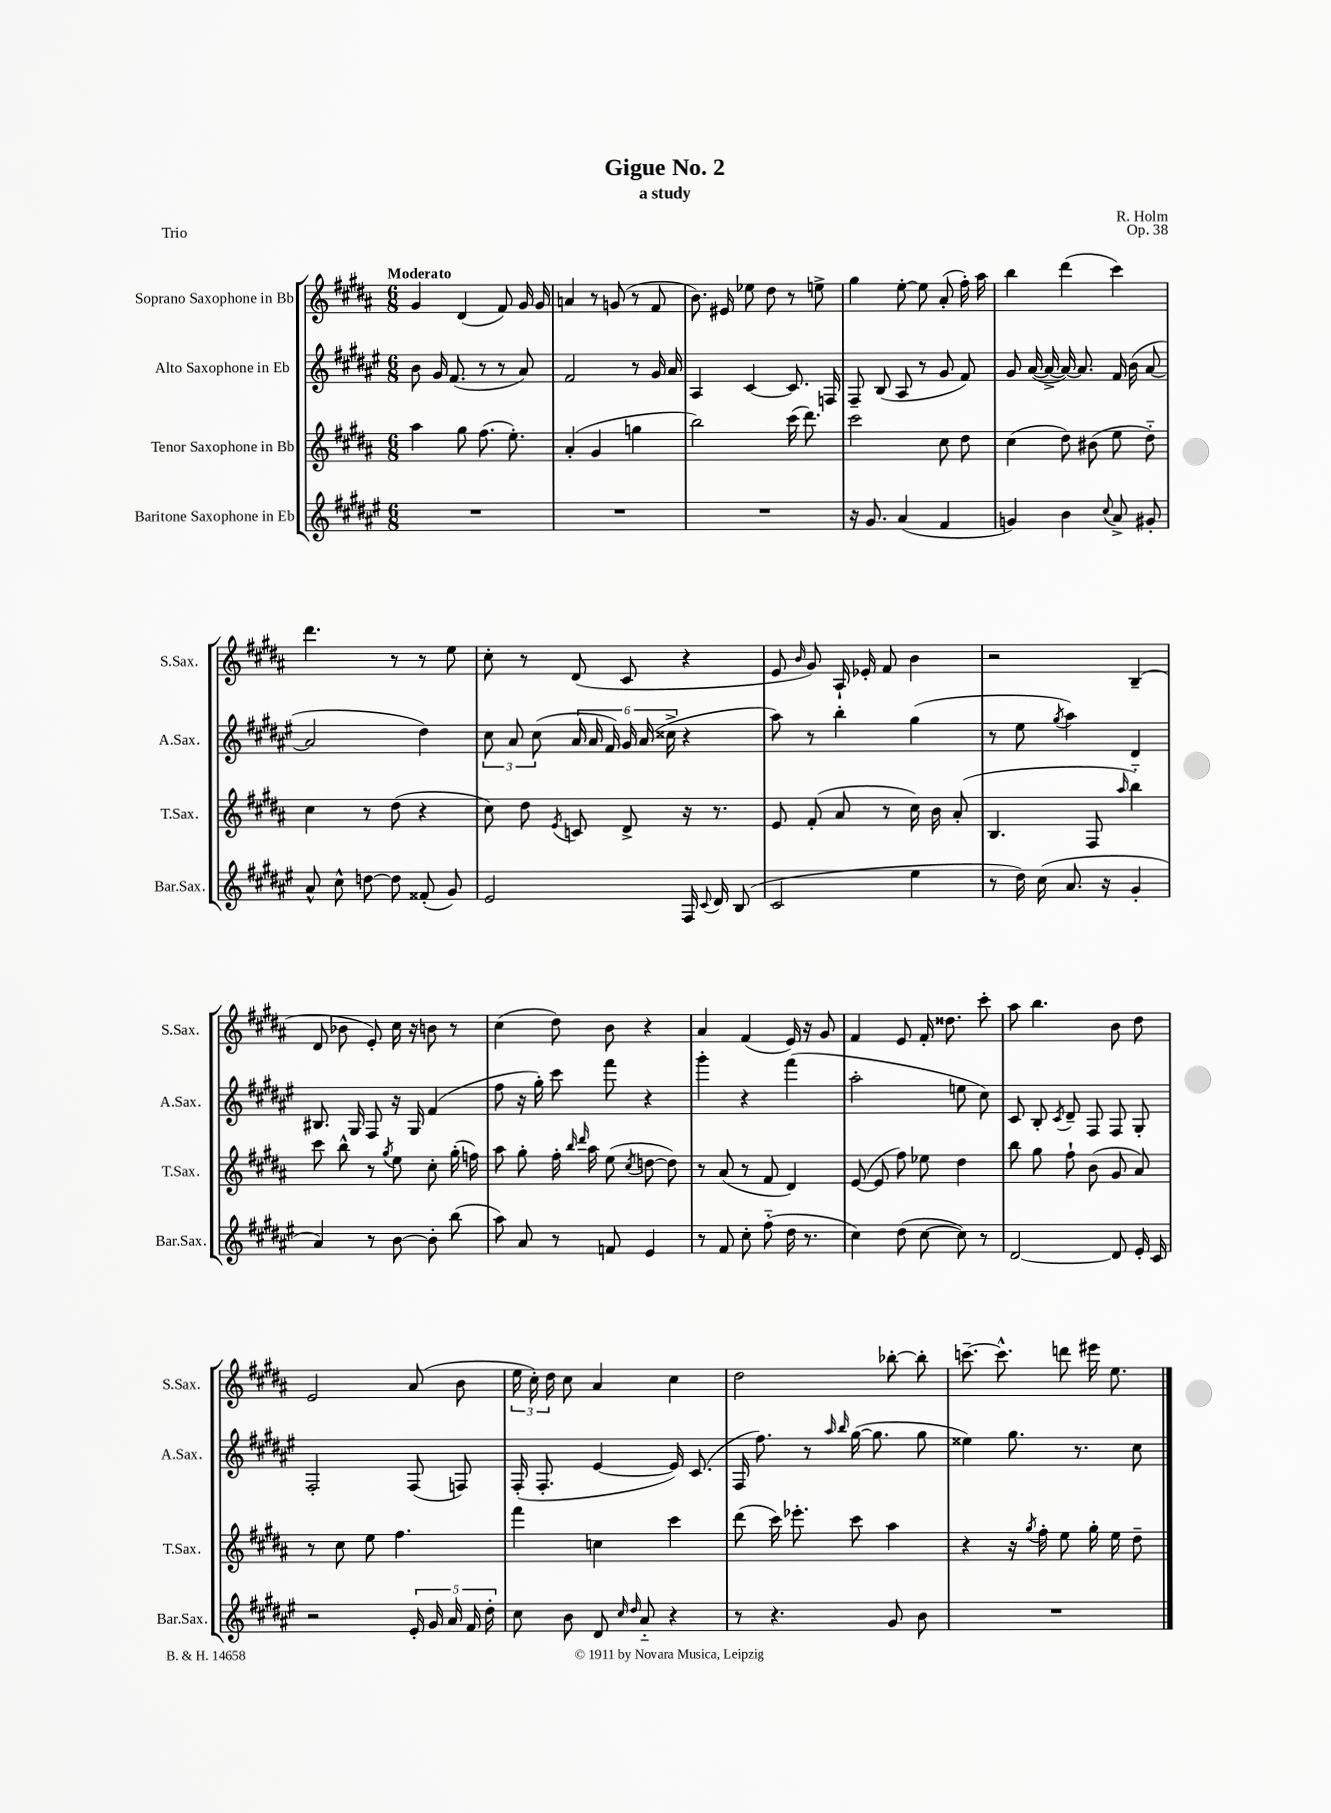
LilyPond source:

\header { title = "Gigue No. 2" composer = "R. Holm" subtitle = "a study" opus = "Op. 38" piece = "Trio" }
<<
\new StaffGroup <<
\new Staff = "s0" \with { instrumentName = "Soprano Saxophone in Bb" shortInstrumentName = "S.Sax." } {
    \clef treble \key b \major \numericTimeSignature \time 6/8 \tempo "Moderato"
    \autoBeamOff gis'4 dis'4( fis'8) gis'16 gis'16 |
    a'4 r8 g'8( r8 fis'8 |
    b'8.) eis'16 ees''8 dis''8 r8 e''8-> |
    gis''4 e''8~-. e''8 ais'8-.( fis''16-.) ais''16 |
    b''4 dis'''4( cis'''4) |
    dis'''4. r8 r8 e''8 |
    cis''8-. r8 dis'8( cis'8 r4 |
    e'8 \grace { b'16 } gis'8) ais16-! ees'16-. fis'8 b'4 |
    r2 b4--( |
    dis'8 bes'8 e'8-.) cis''16 r16 b'8 r8 |
    cis''4( dis''8) b'8 r4 |
    ais'4 fis'4( e'16) r16 gis'8 |
    fis'4 e'8 fis'16-. disis''8. cis'''8-. |
    ais''8 b''4. b'8 dis''8 |
    e'2 ais'8( b'8 |
    \tuplet 3/2 { e''16 cis''16-.) dis''16 } cis''8 ais'4 cis''4 |
    dis''2 bes''8~-. bes''8-. |
    c'''8.~-- c'''8.-^ d'''8 eis'''16 e''8. \bar "|." |
}
\new Staff = "s1" \with { instrumentName = "Alto Saxophone in Eb" shortInstrumentName = "A.Sax." } {
    \clef treble \key fis \major \numericTimeSignature \time 6/8
    \autoBeamOff b'8 gis'16 fis'8.( r8 r8 ais'8) |
    fis'2 r8 gis'16 ais'16 |
    ais4 cis'4~ cis'8. f16 |
    fis8-- b8( ais8 r8 gis'8 fis'8) |
    gis'8 ais'16~( ais'16~-> ais'16~) ais'8. fis'16 b'16( ais'8~ |
    ais'2 dis''4) |
    \tuplet 3/2 { cis''8 ais'8 cis''8( } \tuplet 6/4 { ais'16 ais'16 fis'16) gis'16 ais'16( cisis''16-> } r4 |
    ais''8) r8 b''4-. gis''4( |
    r8 eis''8 \acciaccatura { gis''8 } ais''4) dis'4 |
    bis8. gis16 fis8 r16 gis16 fis'4( |
    fis''8 r16 gis''16-.) cis'''8 fis'''8 r4 |
    gis'''4-. r4 fis'''4( |
    ais''2-. e''8 cis''8) |
    cis'8 b8-. \acciaccatura { cis'8 } dis'8-- fis8 fis8 gis8-. |
    fis2-. fis8( f8) |
    fis16-.( fis8.-. eis'4~ eis'16) cis'8.( |
    fis16 fis''8.) r8 \grace { ais''16 b''16 } gis''16~( gis''8. gis''8 |
    eisis''4) gis''8. r8. cis''8 \bar "|." |
}
\new Staff = "s2" \with { instrumentName = "Tenor Saxophone in Bb" shortInstrumentName = "T.Sax." } {
    \clef treble \key b \major \numericTimeSignature \time 6/8
    \autoBeamOff ais''4 gis''8 fis''8.( e''8.-.) |
    ais'4-.( gis'4 g''4 |
    b''2) cis'''16( dis'''8.) |
    cis'''2 cis''8 dis''8 |
    cis''4( dis''8) bis'8( e''8 dis''8-_) |
    cis''4 r8 dis''8( r4 |
    cis''8) dis''8 \acciaccatura { e'8 } c'8 dis'8-> r16 r8. |
    e'8 fis'8-.( ais'8 r8 cis''16) b'16 ais'8-.( |
    b4. fis8 \grace { ais''16 } b''4-_) |
    cis'''8 b''8-^ r8 \acciaccatura { gis''8 } e''8 cis''8-. gis''16-.( f''16) |
    ais''8 gis''8-. fis''16-. \grace { b''16 dis'''16 } ais''16 e''8( \acciaccatura { cis''8 } d''8~ d''8) |
    r8 ais'8( r8 fis'8 dis'4) |
    e'8~( e'8 fis''8) ees''8 dis''4 |
    b''8 gis''8 fis''8-! b'8( gis'8 ais'8) |
    r8 cis''8 e''8 fis''4. |
    fis'''4 c''4 cis'''4 |
    dis'''8( cis'''16) ees'''8.-. cis'''8 ais''4 |
    r4 r16 \acciaccatura { gis''8 } fis''16-. e''8 gis''16-. e''16 dis''8-- \bar "|." |
}
\new Staff = "s3" \with { instrumentName = "Baritone Saxophone in Eb" shortInstrumentName = "Bar.Sax." } {
    \clef treble \key fis \major \numericTimeSignature \time 6/8
    \autoBeamOff R2. |
    R2. |
    R2. |
    r16 gis'8. ais'4( fis'4 |
    g'4) b'4 \appoggiatura { cis''8 } ais'8-> gis'8-. |
    ais'8-^ cis''8-^ d''8~ d''8 fisis'8-.( gis'8) |
    eis'2 fis16 \appoggiatura { cis'8 } dis'16 b8( |
    cis'2 eis''4 |
    r8 dis''16) cis''16( ais'8. r16 gis'4-. |
    ais'4) r8 b'8~ b'8-. b''8( |
    ais''8) ais'8 r8 f'8 eis'4 |
    r8 fis'8 cis''8-. fis''8-_( dis''16 r8. |
    cis''4) dis''8( cis''8~ cis''8) r8 |
    dis'2~ dis'8 eis'16-. cis'16 |
    r2 \tuplet 5/4 { eis'16-. gis'16 ais'16 fis'16 dis''16-. } |
    cis''8 b'8 dis'8 \grace { cis''16 dis''16 } ais'8-_ r4 |
    r8 r4. gis'8 b'8 |
    R2. \bar "|." |
}
>>
>>
\layout { \context { \Score \remove "Bar_number_engraver" } }
